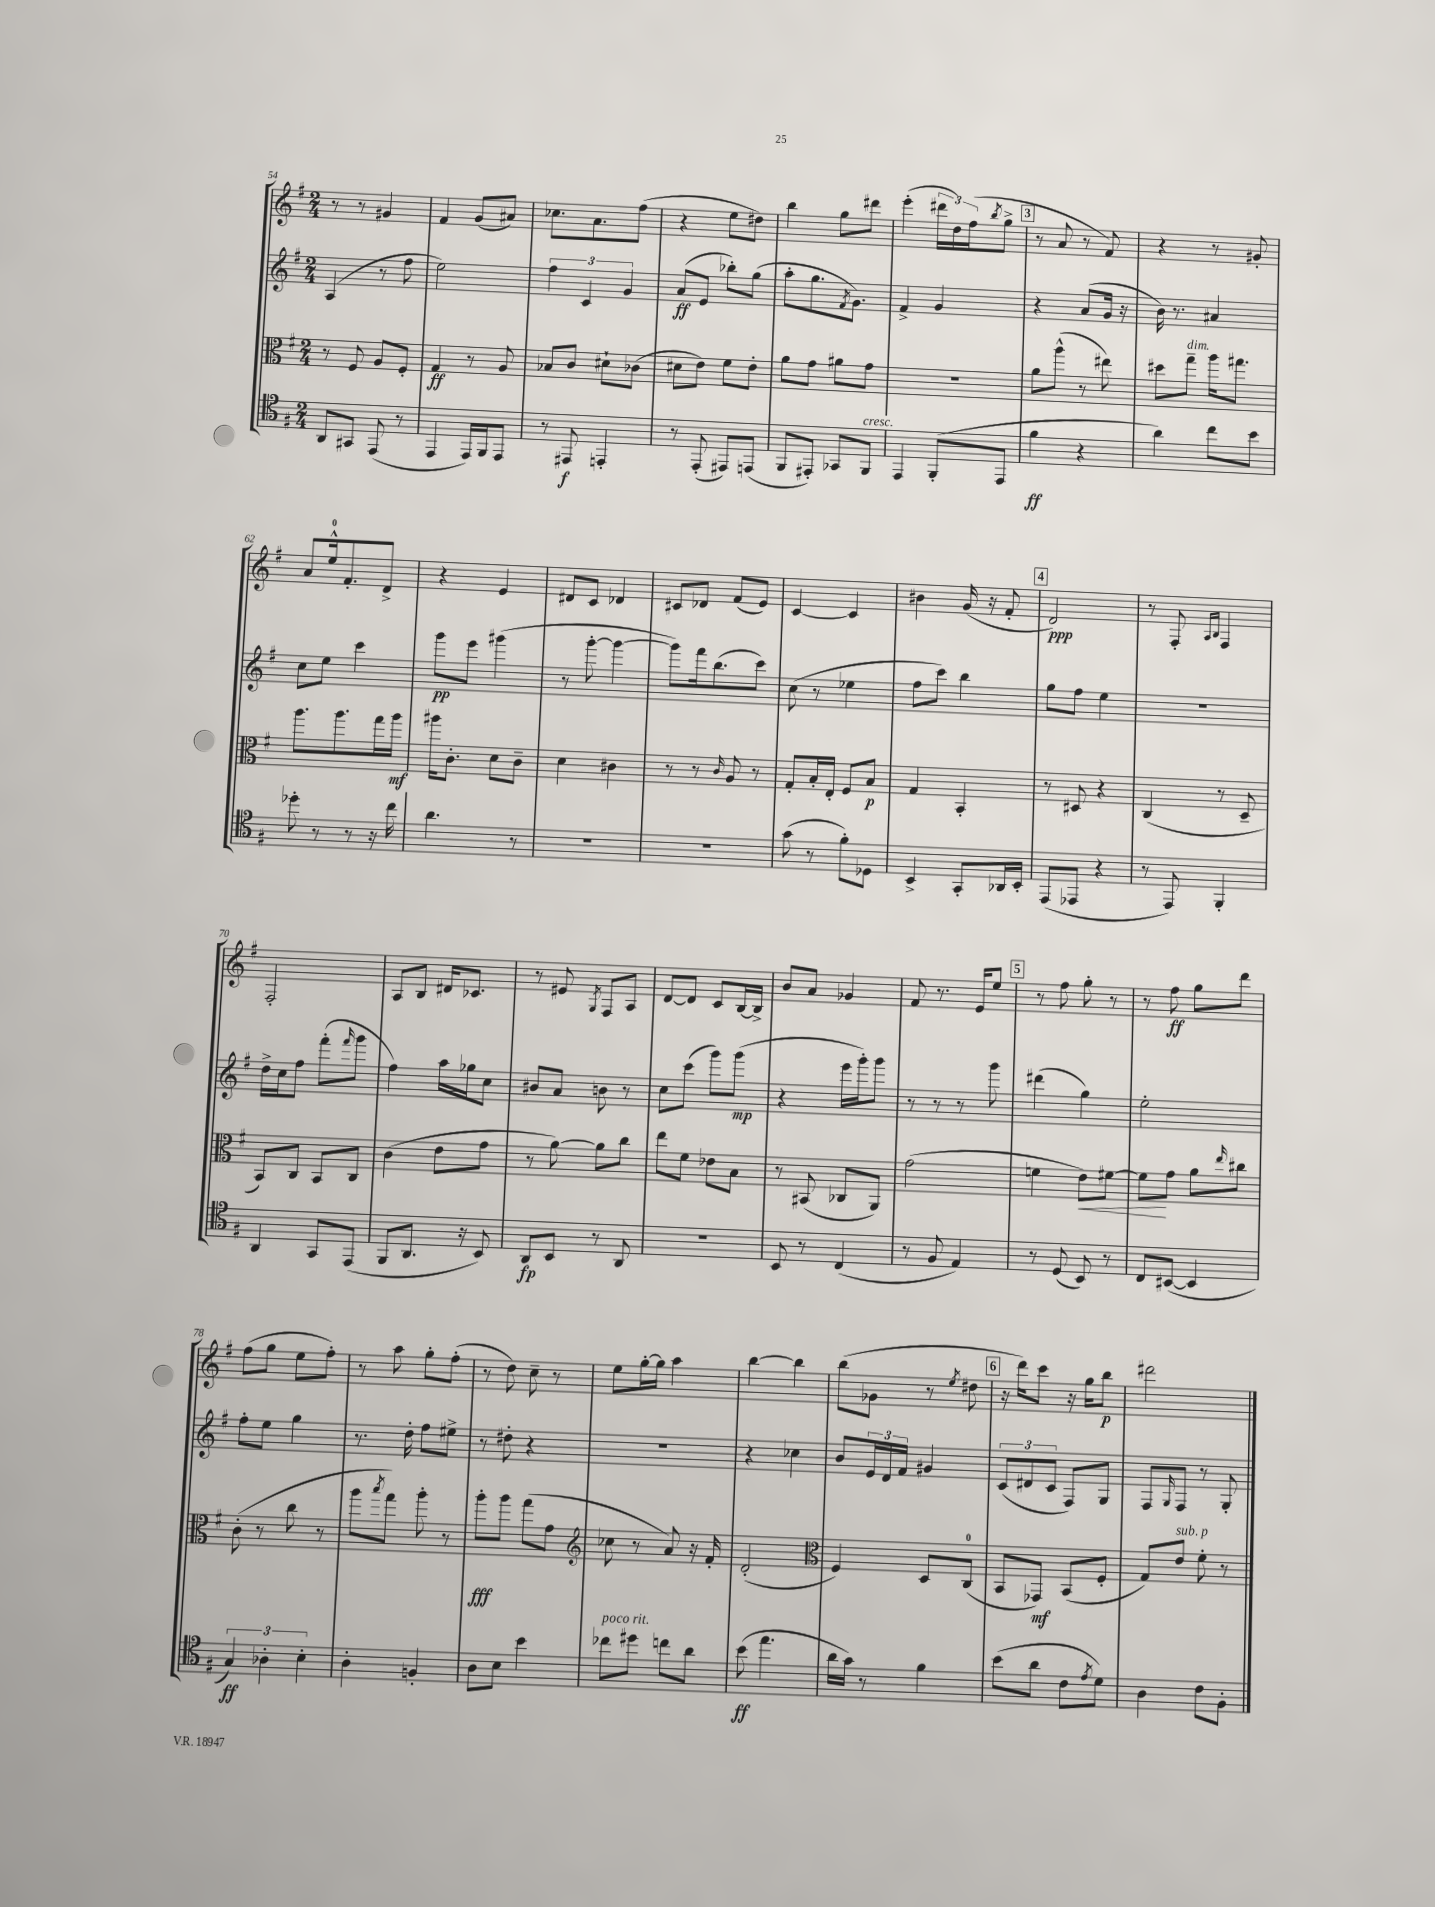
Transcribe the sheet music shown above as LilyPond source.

<<
\new StaffGroup <<
\new Staff = "s0" {
    \clef treble \key g \major \numericTimeSignature \time 2/4
    r8 r8 gis'4 |
    fis'4 g'8( ais'8) |
    ces''8. a'8. fis''8( |
    r4 e''8 dis''8) |
    b''4 g''8 dis'''8 |
    e'''4-.( \tuplet 3/2 { dis'''16 d''16) fis''16( } \acciaccatura { b''8 } g''8-> |
    \mark \markup { \box "3" } r8 a'8 r8 fis'8) |
    r4 r8 gis'8-. |
    a'8 e''16-0-^ fis'8.-. d'8-> |
    r4 e'4 |
    dis'8 c'8 des'4 |
    cis'8 des'8 fis'8( e'8) |
    c'4~ c'4 |
    bis'4 g'16( r16 fis'8-. |
    \mark \markup { \box "4" } d'2\ppp) |
    r8 fis8-. \grace { a16 b16 } fis4 |
    fis2-. |
    a8 b8 dis'16 ces'8. |
    r8 eis'8 \acciaccatura { g8 } fis8 a8 |
    d'8~ d'8 c'8 b16~ b16-> |
    b'8 a'8 ges'4 |
    fis'8 r8. e'16 e''8 |
    \mark \markup { \box "5" } r8 fis''8 g''8-. r8 |
    r8 fis''8\ff g''8 d'''8 |
    fis''8( g''8 e''8 fis''8-.) |
    r8 a''8 g''8-. fis''8-.( |
    r8 d''8) c''8-- r8 |
    e''8 g''16~-. g''16 a''4 |
    b''4~ b''4 |
    b''8( ges'8 r8 \acciaccatura { e''8 } dis''8 |
    \mark \markup { \box "6" } r16 d'''16) c'''8 r16 g''16 b''8\p |
    dis'''2 \bar "|." |
}
\new Staff = "s1" {
    \clef treble \key g \major \numericTimeSignature \time 2/4
    a4( r8 fis''8 |
    e''2) |
    \tuplet 3/2 { fis''4 c'4 g'4 } |
    a'8\ff( e'8 bes''8-.) g''8( |
    a''8-. g''8. \acciaccatura { fis'8 } g'8.) |
    fis'4-> g'4 |
    \mark \markup { \box "3" } r4 a'8( g'16 r16 |
    b'16) r8. ais'4 |
    c''8 e''8 c'''4 |
    g'''8\pp e'''8 gis'''4( |
    r8 g'''8~-. g'''4~ |
    g'''8) fis'''16 b''8.( c'''8) |
    c''8( r8 ees''4 |
    fis''8 c'''8) b''4 |
    \mark \markup { \box "4" } g''8 fis''8 e''4 |
    r2 |
    d''16-> c''16 fis''8 fis'''8-.( \grace { fis'''16 } g'''8 |
    fis''4) a''16 ges''16 c''8 |
    bis'8 a'8 b'8 r8 |
    c''8 c'''8( g'''8) g'''8\mp( |
    r4 e'''16 g'''16-.) g'''8 |
    r8 r8 r8 g'''8 |
    \mark \markup { \box "5" } dis'''4( g''4) |
    e''2-. |
    fis''8-. e''8 g''4 |
    r8. d''16-. fis''8 eis''8-> |
    r8 dis''8-. r4 |
    R2 |
    r4 ces''4 |
    b'8 \tuplet 3/2 { e'16 d'16 fis'16 } gis'4 |
    \mark \markup { \box "6" } \tuplet 3/2 { c'8( dis'8 c'8 } fis8) g8 |
    fis8 \grace { g16 } fis8 r8 g8-. \bar "|." |
}
\new Staff = "s2" {
    \clef alto \key g \major \numericTimeSignature \time 2/4
    r8 fis8 a8 fis8-. |
    g4\ff r8 a8 |
    bes8 c'8 dis'8-! ces'8( |
    dis'8 e'8) fis'8 e'8-. |
    a'8 g'8 ais'8 g'8 |
    r2 |
    \mark \markup { \box "3" } a'8 a''8-^( r8 eis''8) |
    dis''8 g''8--^\markup { \italic "dim." } a''16 gis''8. |
    a''8. a''8. g''16 a''16\mf |
    ais''16 c'8.-. d'8 c'8-- |
    d'4 cis'4 |
    r8 r8 \grace { c'16 } a8 r8 |
    g8-. b16-. e16-. fis8 b8\p |
    g4 b,4-. |
    \mark \markup { \box "4" } r8 dis8 r4 |
    c4( r8 d8-- |
    b,8) c8 b,8 c8 |
    c'4( e'8 g'8 |
    r8 a'8~) a'8 c''8 |
    e''8 fis'8 ees'8 b8 |
    r8 bis,8( ces8 a,8) |
    g'2( |
    \mark \markup { \box "5" } f'4 e'8\<) fis'8~ |
    fis'8\! g'8 a'8 \grace { e''16 } cis''8 |
    c'8-.( r8 c''8 r8 |
    a''8 \acciaccatura { b''8 } g''8) a''8-. r8 |
    a''8-.\fff a''8 g''8( g'8 |
    \clef treble ces''8 r8 a'8) r16 fis'16-. |
    d'2-.( |
    \clef alto fis4) d8 c8-0( |
    \mark \markup { \box "6" } b,8 ges,8\mf) b,8( fis8-. |
    g8) e'8^\markup { \italic "sub. p" } fis'8-. r8 \bar "|." |
}
\new Staff = "s3" {
    \clef tenor \key g \major \numericTimeSignature \time 2/4
    a,8 gis,8 e,8( r8 |
    e,4 e,16) fis,16 e,8 |
    r8 eis,8\f e,4-. |
    r8 e,8-.( eis,8) e,8( |
    fis,8 eis,8-.) ges,8 fis,8^\markup { \italic "cresc." } |
    e,4 fis,8-.( e,8 |
    \mark \markup { \box "3" } fis'4\ff r4 |
    a'4) c''8 b'8 |
    des''8-. r8 r8 r16 c''16 |
    a'4. r8 |
    R2 |
    R2 |
    g'8( r8 fis'8-.) des8 |
    b,4-> g,8-. aes,16 b,16-. |
    \mark \markup { \box "4" } e,8( ees,8 r4 |
    r8 e,8) fis,4-. |
    a,4 g,8 e,8( |
    fis,8 a,8. r16 b,8) |
    a,8\fp b,8 r8 a,8 |
    R2 |
    b,8 r8 c4( |
    r8 fis8 e4) |
    \mark \markup { \box "5" } r8 d8( b,8) r8 |
    c8 bis,8~( bis,4 |
    \tuplet 3/2 { g4\ff) aes4-. b4-. } |
    a4-. f4-. |
    a8 b8 b'4 |
    ces''8^\markup { \italic "poco rit." } dis''8 c''8 a'8 |
    b'8\ff( e''4. |
    a'16 g'16) r8 fis'4 |
    \mark \markup { \box "6" } b'8( a'8 c'8 \acciaccatura { e'8 } d'8) |
    a4 c'8 fis8-. \bar "|." |
}
>>
>>
\layout { \context { \Score currentBarNumber = #54 } }
